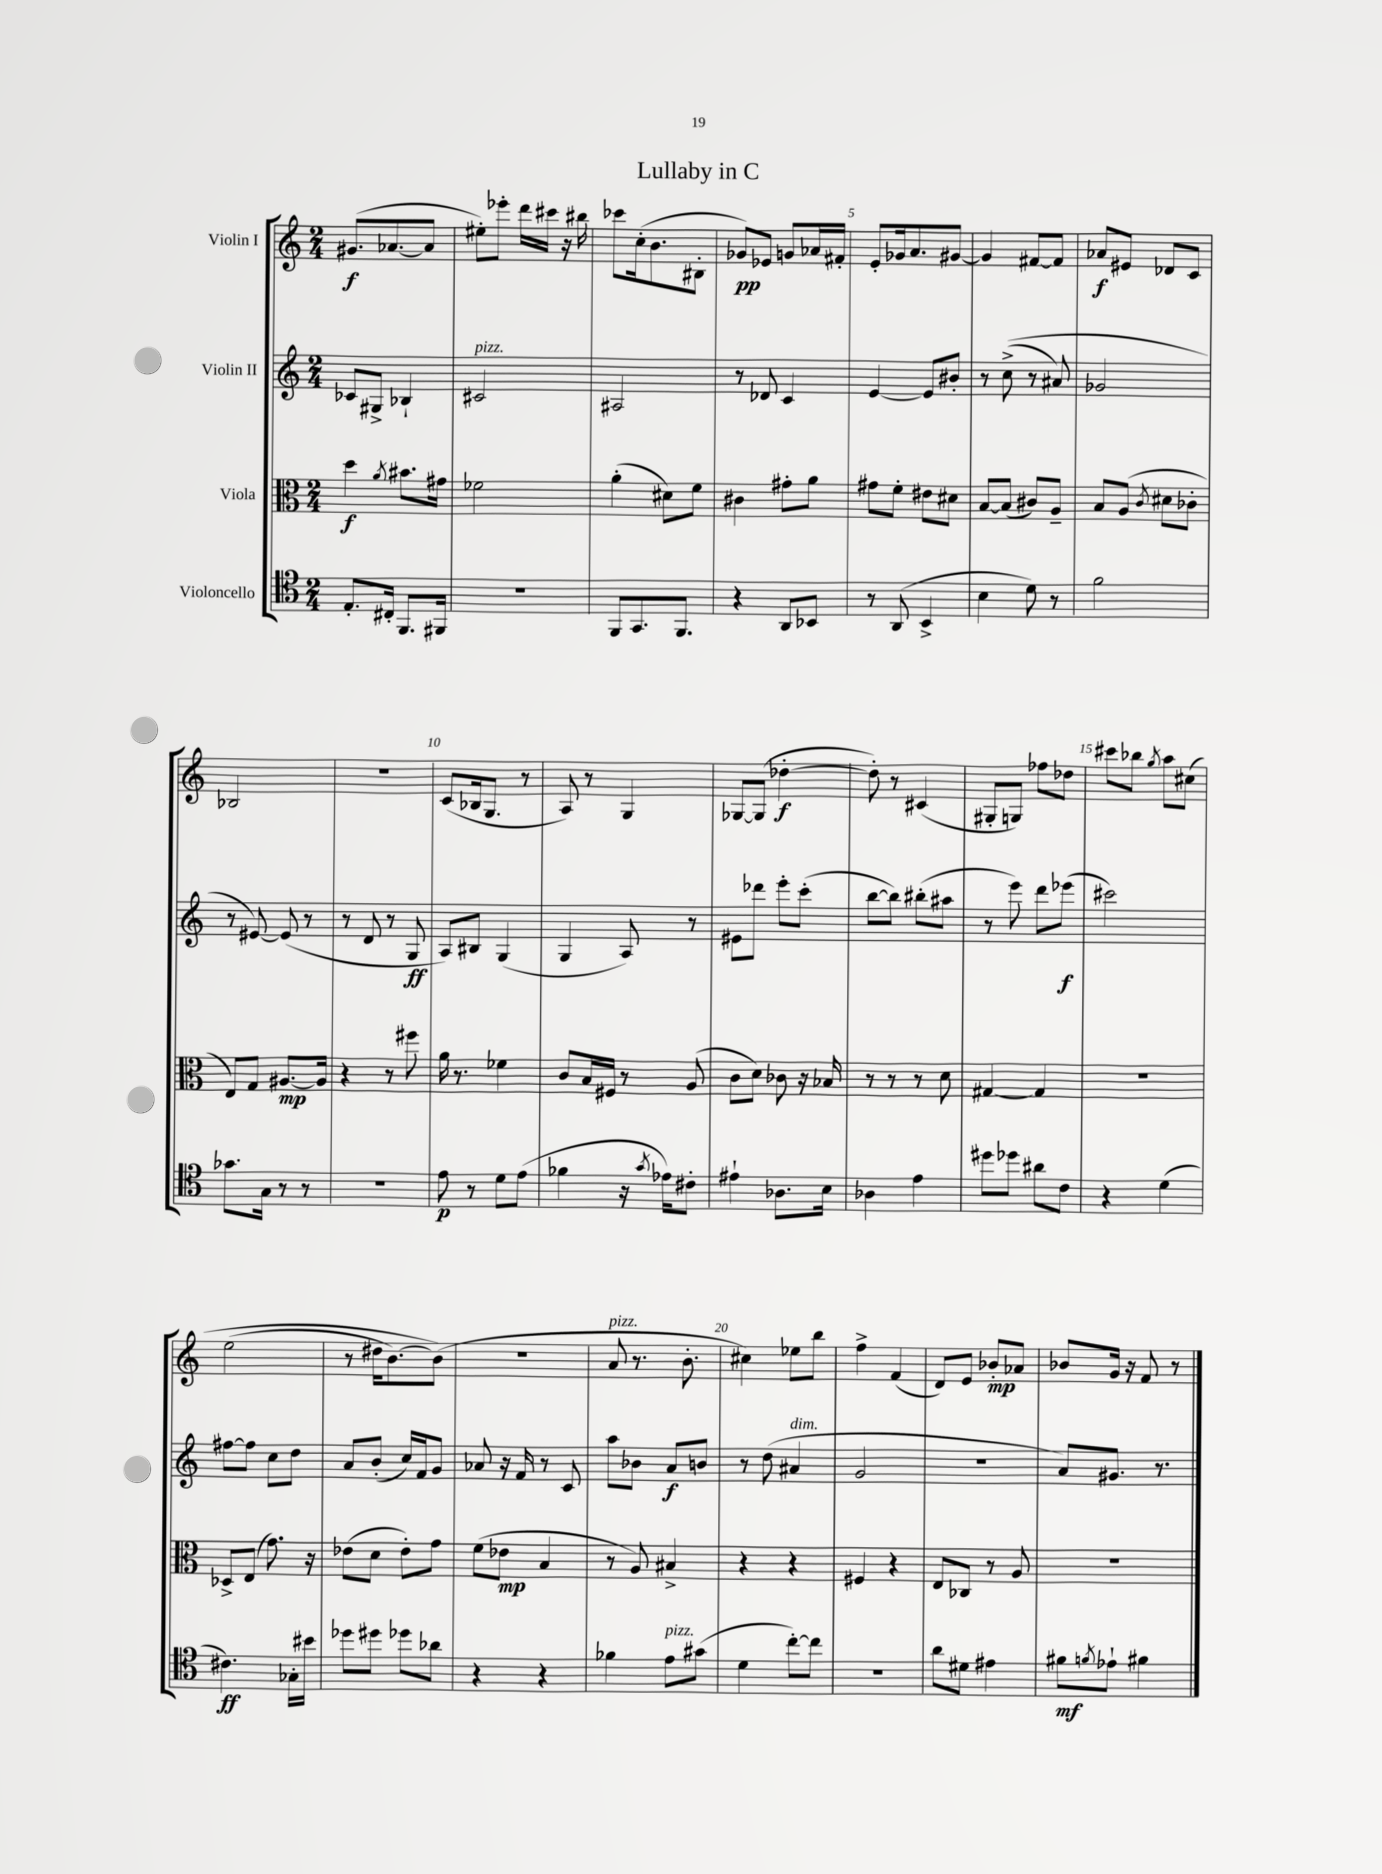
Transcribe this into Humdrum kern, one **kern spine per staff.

**kern	**kern	**kern	**kern
*staff4	*staff3	*staff2	*staff1
*clefC4	*clefC3	*clefG2	*clefG2
*k[]	*k[]	*k[]	*k[]
*M2/4	*M2/4	*M2/4	*M2/4
8.E'	4dd	8c-	(8.g#
.	.	8G#^	.
16C#'	.	.	[8.a-
.	8qa	.	.
8.FF	8.b#	4B-`	.
.	.	.	8a-]
16FF#	16g#	.	.
=	=	=	=
2r	2f-	2c#	8ee#')
.	.	.	8eee-'
.	.	.	16ddd
.	.	.	16ccc#
.	.	.	16r
.	.	.	16bb#
=	=	=	=
8FF	(4a'	2A#	8ccc-
8.GG	.	.	(16cc'
.	.	.	8.b
.	8d#)	.	.
8.FF	.	.	.
.	8f	.	8B#'
=	=	=	=
4r	4c#	8r	8g-)
.	.	8d-	8e-
8AA	8g#'	4c	8g
8BB-	8a	.	16a-
.	.	.	16f#'
=	=	=	=
8r	8g#	[4e	8e'
(8AA	8f'	.	16g-
.	.	.	8.a
4BB^	8e#	8e]	.
.	8d#	8b#'	[8g#
=	=	=	=
4B	[8B	8r	4g#]
.	(8B]	&((8cc^	.
8d)	8c#)	8r	[8f#
8r	8A~	8a#)	8f#]
=	=	=	=
2f	8B	2g-	8a-
.	(8A	.	8e#
.	8qc	.	.
.	8d#	.	8d-
.	8c-'	.	8c
=	=	=	=
8.g-	8E)	8r	2B-
.	8G	[8e#&)	.
16G	.	.	.
8r	[8.A#	(8e#]	.
8r	.	8r	.
.	16A#]	.	.
=	=	=	=
2r	4r	8r	2r
.	.	8d	.
.	8r	8r	.
.	8ff#	8G	.
=	=	=	=
8e	16a	8A)	(8c
.	8.r	.	.
8r	.	8B#	16B-
.	.	.	8.G
8d	4f-	(4G	.
(8e	.	.	8r
=	=	=	=
4f-	8c	4G	8A)
.	16B	.	8r
.	16F#	.	.
16r	8r	8A)	4G
8qg	.	.	.
16e-)	.	.	.
8c#'	(8A	8r	.
=	=	=	=
4e#`	8c	8e#	[8G-
.	8d)	8ddd-	(8G-]
8.A-	8c-	8eee'	[4dd-'
.	16r	(8ccc'	.
16B	16B-	.	.
=	=	=	=
4A-	8r	[8bb	8dd-'])
.	8r	8bb])	8r
4e	8r	(8bb#'	(4c#
.	8d	8aa#	.
=	=	=	=
8dd#	[4G#	8r	8G#'
8dd-	.	8eee)	8G)
8a#	4G#]	8ddd	8ff-
8c	.	(8eee-	8dd-
=	=	=	=
4r	2r	2ccc#)	8ccc#
.	.	.	8bb-
.	.	.	8qgg
(4d	.	.	8aa
.	.	.	&(8cc#
=	=	=	=
4.c#)	8D-^	[8ff#	(2ee
.	(8E	8ff#]	.
.	8.g)	8cc	.
16G-'	.	8dd	.
16b#	16r	.	.
=	=	=	=
8dd-	(8e-	8a	8r
8dd#	8d	(8b'	16dd#
.	.	.	[8.b)
8dd-	8e-')	16cc)	.
.	.	16f	.
8a-	8g	8g	(8b]&)
=	=	=	=
4r	(8f	8a-	2r
.	8e-	16r	.
.	.	16f	.
4r	4B	8r	.
.	.	8c	.
=	=	=	=
4f-	8r	8aa	8a
.	8A)	8b-	8.r
8e	4B#^	8a	.
.	.	.	8.b'
(8g#	.	8b	.
=	=	=	=
4d	4r	8r	4cc#)
.	.	(8dd	.
[8cc')	4r	4a#	8ee-
8cc]	.	.	8bb
=	=	=	=
2r	4F#	2g	4ff^
.	4r	.	(4f
=	=	=	=
8a	8E	2r	8d)
8d#	8C-	.	8e
4e#	8r	.	8b-'
.	8A	.	8a-
=	=	=	=
8f#	2r	8a)	8b-
8qf	.	.	.
8e-`	.	8.g#	16g
.	.	.	16r
4f#	.	.	8f
.	.	8.r	.
.	.	.	8r
==	==	==	==
*-	*-	*-	*-
